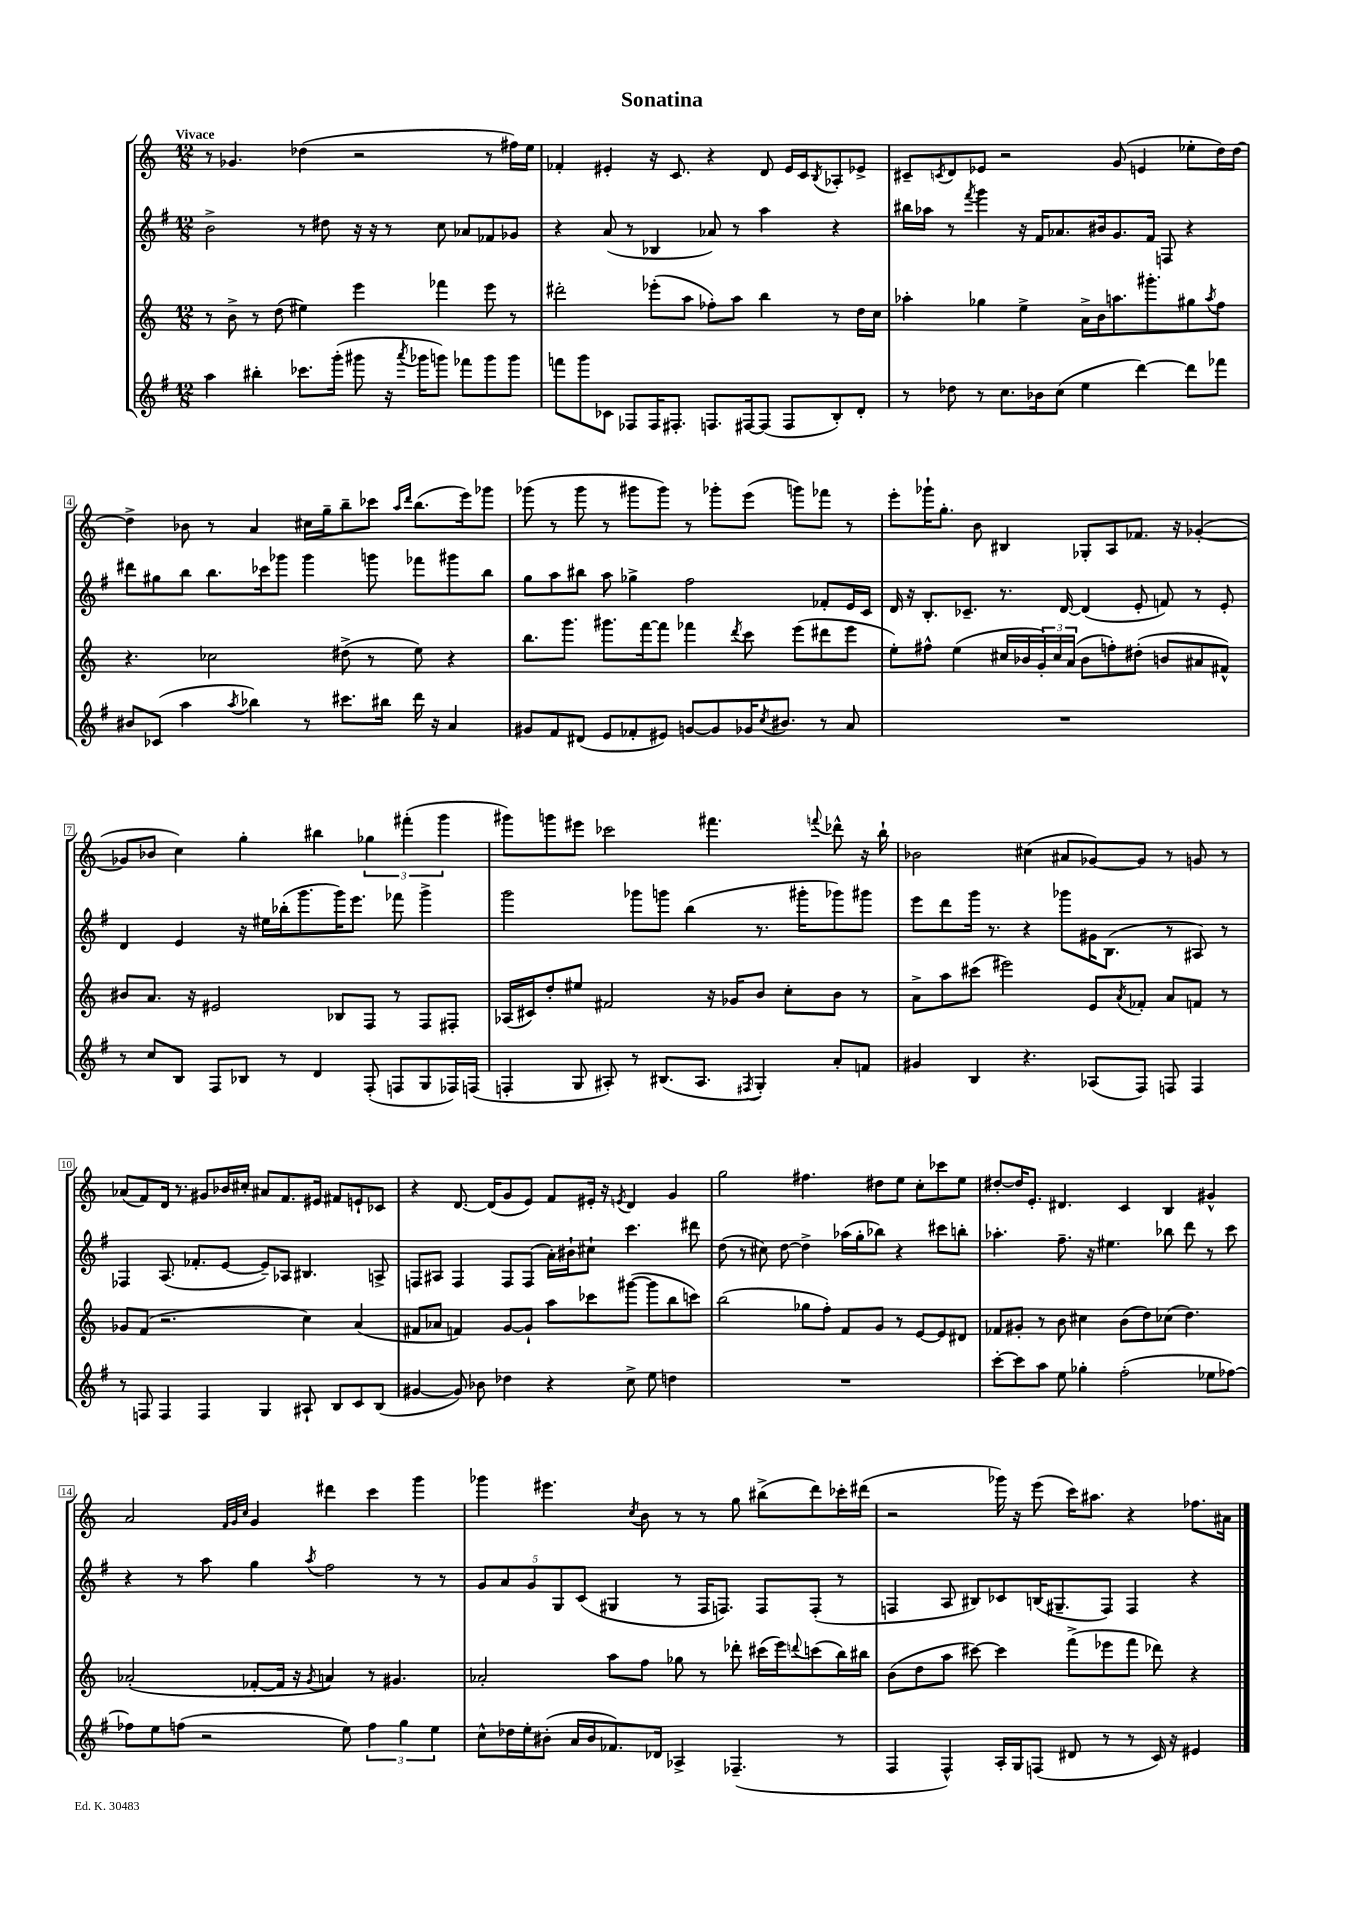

**kern	**kern	**kern	**kern
*staff4	*staff3	*staff2	*staff1
*clefG2	*clefG2	*clefG2	*clefG2
*k[f#]	*k[]	*k[f#]	*k[]
*M12/8	*M12/8	*M12/8	*M12/8
4aa	8r	2b^	8r
.	8b^	.	4.g-
4bb#'	8r	.	.
.	(8dd	.	.
8.ccc-	4ee#)	8r	(4dd-
.	.	8dd#	.
(16ggg'	.	.	.
8ggg#	4eee	16r	2r
.	.	16r	.
16r	.	8r	.
8qaaa	.	.	.
16ggg-	.	.	.
8ggg)	4fff-	8cc	.
8fff-	.	8a-	.
8ggg	8eee	8f-	8r
8ggg	8r	8g-	16ff#)
.	.	.	16ee
=	=	=	=
8fff	2ddd#'	4r	4f-'
8ggg	.	.	.
8c-	.	(8a	4e#'
8F-	.	8r	.
16F-	(8eee-'	4B-	16r
8.F#'	.	.	8.c
.	8aa	.	.
8.F	8ff-')	8a-)	4r
.	8aa	8r	.
[16F#	.	.	.
(8F#]	4bb	4aa	8d
8F#	.	.	16e#
.	.	.	16c
.	.	.	8qB
8B')	8r	4r	8A-'
8d'	16dd	.	8e-^
.	16cc	.	.
=	=	=	=
8r	4aa-'	16bb#	8c#~
.	.	16aa-	.
.	.	.	8qc
8dd-	.	8r	8d
.	.	8qfff#	.
8r	4gg-	4ggg	8e-
8.cc	.	.	2r
.	4ee^	16r	.
16b-	.	16f#	.
(8cc	.	8.a-	.
4ee	16a^	.	.
.	16b	16b#	.
.	8.aa	8.g	(8g
[4ddd)	.	.	4e
.	8.ggg#'	16f#	.
.	.	8F	.
8ddd]	8gg#	4r	8ee-'
.	8qaa	.	.
8fff-	8ff	.	16dd)
.	.	.	[16dd
=	=	=	=
8b#	4.r	8ddd#	4dd^]
(8c-	.	8gg#	.
4aa	.	8bb	8b-
.	2cc-	8.bb	8r
8qaa	.	.	.
4bb-)	.	.	4a
.	.	16ccc-	.
.	.	8ggg-	.
8r	.	4ggg-	16cc#
.	.	.	16gg~
8.ccc#	(8dd#^	.	8bb~
.	8r	8ggg	8ccc-
16bb#	.	.	.
.	.	.	16qqaa
.	.	.	16qqddd
16ddd	8ee)	8fff-	(8.bb
16r	.	.	.
4a	4r	8ggg#	.
.	.	.	16eee)
.	.	8bb	8ggg-
=	=	=	=
8g#	8.bb	8gg	(8ggg-
8f#	.	8aa	8r
.	8.ggg	.	.
(8d#	.	8bb#	8ggg-
8e	8.ggg#	8aa	8r
8f-'	.	4gg-^	8ggg#
.	[16fff	.	.
8e#)	8fff]	.	8ggg#)
[8g	4fff-	2ff#	8r
8g]	.	.	8ggg-'
.	8qddd	.	.
16g-	8ccc	.	(8eee
8qcc	.	.	.
8.b#	.	.	.
.	(8eee	.	8ggg)
8r	8ddd#	8f-'	8fff-
8a	8eee	16e	8r
.	.	16c	.
=	=	=	=
1.r	8ee')	16d	8eee'
.	.	16r	.
.	8ff#^^	8.B'	16ggg-`
.	.	.	8.gg'
.	(4ee	.	.
.	.	8.c-~	.
.	.	.	8b
.	16cc#	8.r	4B#
.	16b-	.	.
.	24g')	.	.
.	24cc#	.	.
.	.	[16d	.
.	(24a	.	.
.	8b-	(4d]	8G-'
.	8ff')	.	8A
.	(8dd#'	8e'	8.f-
.	8b	8f)	.
.	.	.	16r
.	8a#	8r	([4g-'
.	8f#^^)	8e'	.
=	=	=	=
8r	8b#	4d	8g-]
8cc	8.a	.	8b-
8B	.	4e	4cc)
.	16r	.	.
8F#	2e#	.	.
8B-	.	16r	4gg'
.	.	16ee#	.
8r	.	(16bb-'	.
.	.	8.ggg	.
4d	.	.	4bb#
.	8B-	16ggg)	.
.	.	8.eee	.
(8F#'	8F	.	6gg-
8F	8r	8fff-	.
.	.	.	(6fff#'
8G	8F	4ggg^	.
.	.	.	6ggg
16F-)	8F#'	.	.
(16F	.	.	.
=	=	=	=
4F'	(16A-	2ggg	8ggg#)
.	16c#)	.	.
.	8dd'	.	8ggg
8G	8ee#	.	8eee#
8A#')	2f#	.	2ccc-
8r	.	8ggg-	.
(8.B#	.	8ggg	.
.	.	(4bb	.
8.A#	.	.	.
.	16r	.	4.fff#
.	16g-	.	.
8qF#	.	.	.
4G')	8b	8.r	.
.	8cc'	.	.
.	.	16ggg#'	.
.	.	.	8qqfff
8a'	8b	8ggg-)	8ddd-^^
8f	8r	8ggg#	16r
.	.	.	16bb`
=	=	=	=
4g#	8a^	8eee	2b-
.	8aa	8ddd	.
4B	(8ccc#	16ggg	.
.	.	8.r	.
.	2eee#)	.	.
4.r	.	4r	(4cc#
.	.	8ggg-	8a#
(8A-	8e	16g#	[8g-)
.	.	(8.B	.
.	8qa	.	.
8F#)	8f-'	.	8g-]
8F	8a	8r	8r
4F	8f	8A#)	8g
.	8r	8r	8r
=	=	=	=
8r	8g-	4F-	(8a-
8F	(8f	.	8f)
4F	2.r	(8.A	16d
.	.	.	8.r
.	.	8.f-'	.
4F	.	.	8g#
.	.	[8e	16b-
.	.	.	16cc#'
4G	.	8e~])	8a#
.	.	8A-	8.f
8A#`	4cc)	4.B#	.
.	.	.	16e#
8B	.	.	8f#
8c	(4a	.	8e`
(8B	.	8A^	8c-
=	=	=	=
[4g#	8f#	8F	4r
.	8a-	8A#	.
8g#])	4f)	4F	[8.d
8b-	.	.	.
.	.	.	(16d]
4dd-	[8g	8F	8g
.	8g`]	(8F	8e)
4r	8aa	16a')	8f
.	.	16b#`	.
.	8ccc-	8cc#`	16e#'
.	.	.	16r
.	.	.	8qe
8cc^	([8ggg#	4.ccc	4d
8ee	8ggg#]	.	.
4dd	8bb	.	4g
.	8ccc)	8ddd#	.
=	=	=	=
1.r	(2bb	(8dd	2gg
.	.	8r	.
.	.	8cc#)	.
.	.	[8dd	.
.	8gg-	4dd^]	4.ff#
.	8ff')	.	.
.	8f	(16aa-	.
.	.	16gg'	.
.	8g	8bb-)	8dd#
.	8r	4r	8ee
.	[8e	.	8cc'
.	8e]	8ccc#	8ccc-
.	8d#	8bb'	8ee
=	=	=	=
[8ccc'	8f-	4.aa-'	[8dd#'
8ccc]	8g#'	.	16dd#]
.	.	.	8.e'
8aa	8r	.	.
8ee	8b	8.ff#~	4.d#
4gg-'	4cc#	.	.
.	.	16r	.
.	.	4.ee#	.
(2ff#'	(8b	.	4c
.	8dd)	.	.
.	(8cc-	8bb-	4B
.	4.dd)	8ddd	.
8ee-	.	8r	4g#^^
[8ff-)	.	8ccc	.
=	=	=	=
8ff-]	(2a-'	4r	2a
8ee	.	.	.
(8ff	.	8r	.
2r	.	8aa	.
.	.	.	32qqf
.	.	.	32qqg
.	.	.	32qqcc
.	[8f-'	4gg	4g
.	16f-]	.	.
.	16r	.	.
.	8qg	8qaa	.
.	4a)	2ff#	4ddd#
8ee)	.	.	.
6ff	8r	.	4ccc
.	4.g#	.	.
6gg	.	.	.
.	.	8r	4ggg
6ee	.	.	.
.	.	8r	.
=	=	=	=
8cc^^	2a-'	10g	4ggg-
.	.	10a	.
16dd-	.	.	.
16ee'	.	.	.
.	.	10g	.
(8b#'	.	.	4.eee#
.	.	10G	.
16a	.	.	.
.	.	(10c	.
16b#	.	.	.
8.f-)	8aa	4G#	.
.	.	.	8qcc
.	8ff	.	8b
16d-	.	.	.
4A-^	8gg-	8r	8r
.	8r	16F#	8r
.	.	8.F)	.
(4.F-~	8ddd-'	.	8gg
.	(16ccc#	8F	(8bb#^
.	16eee)	.	.
.	8qqddd	.	.
.	(8ccc	(8F'	8ddd)
8r	16bb)	8r	16ccc-'
.	16bb#	.	(16ddd#
=	=	=	=
4F#	(8b	4F	2r
.	8dd	.	.
4F#^^)	8aa	8A	.
.	[8ccc#)	8B#)	.
16A'	4ccc#]	8c-	16ggg-)
16G	.	.	16r
(8F	.	(16B	(8eee
.	.	8.G#~	.
8d#	(8fff^	.	16ccc)
.	.	.	8.aa#
8r	8eee-	8F)	.
8r	8fff	4F	4r
16c)	8ddd-)	.	.
16r	.	.	.
4e#	4r	4r	8.ff-
.	.	.	16a#
==	==	==	==
*-	*-	*-	*-
